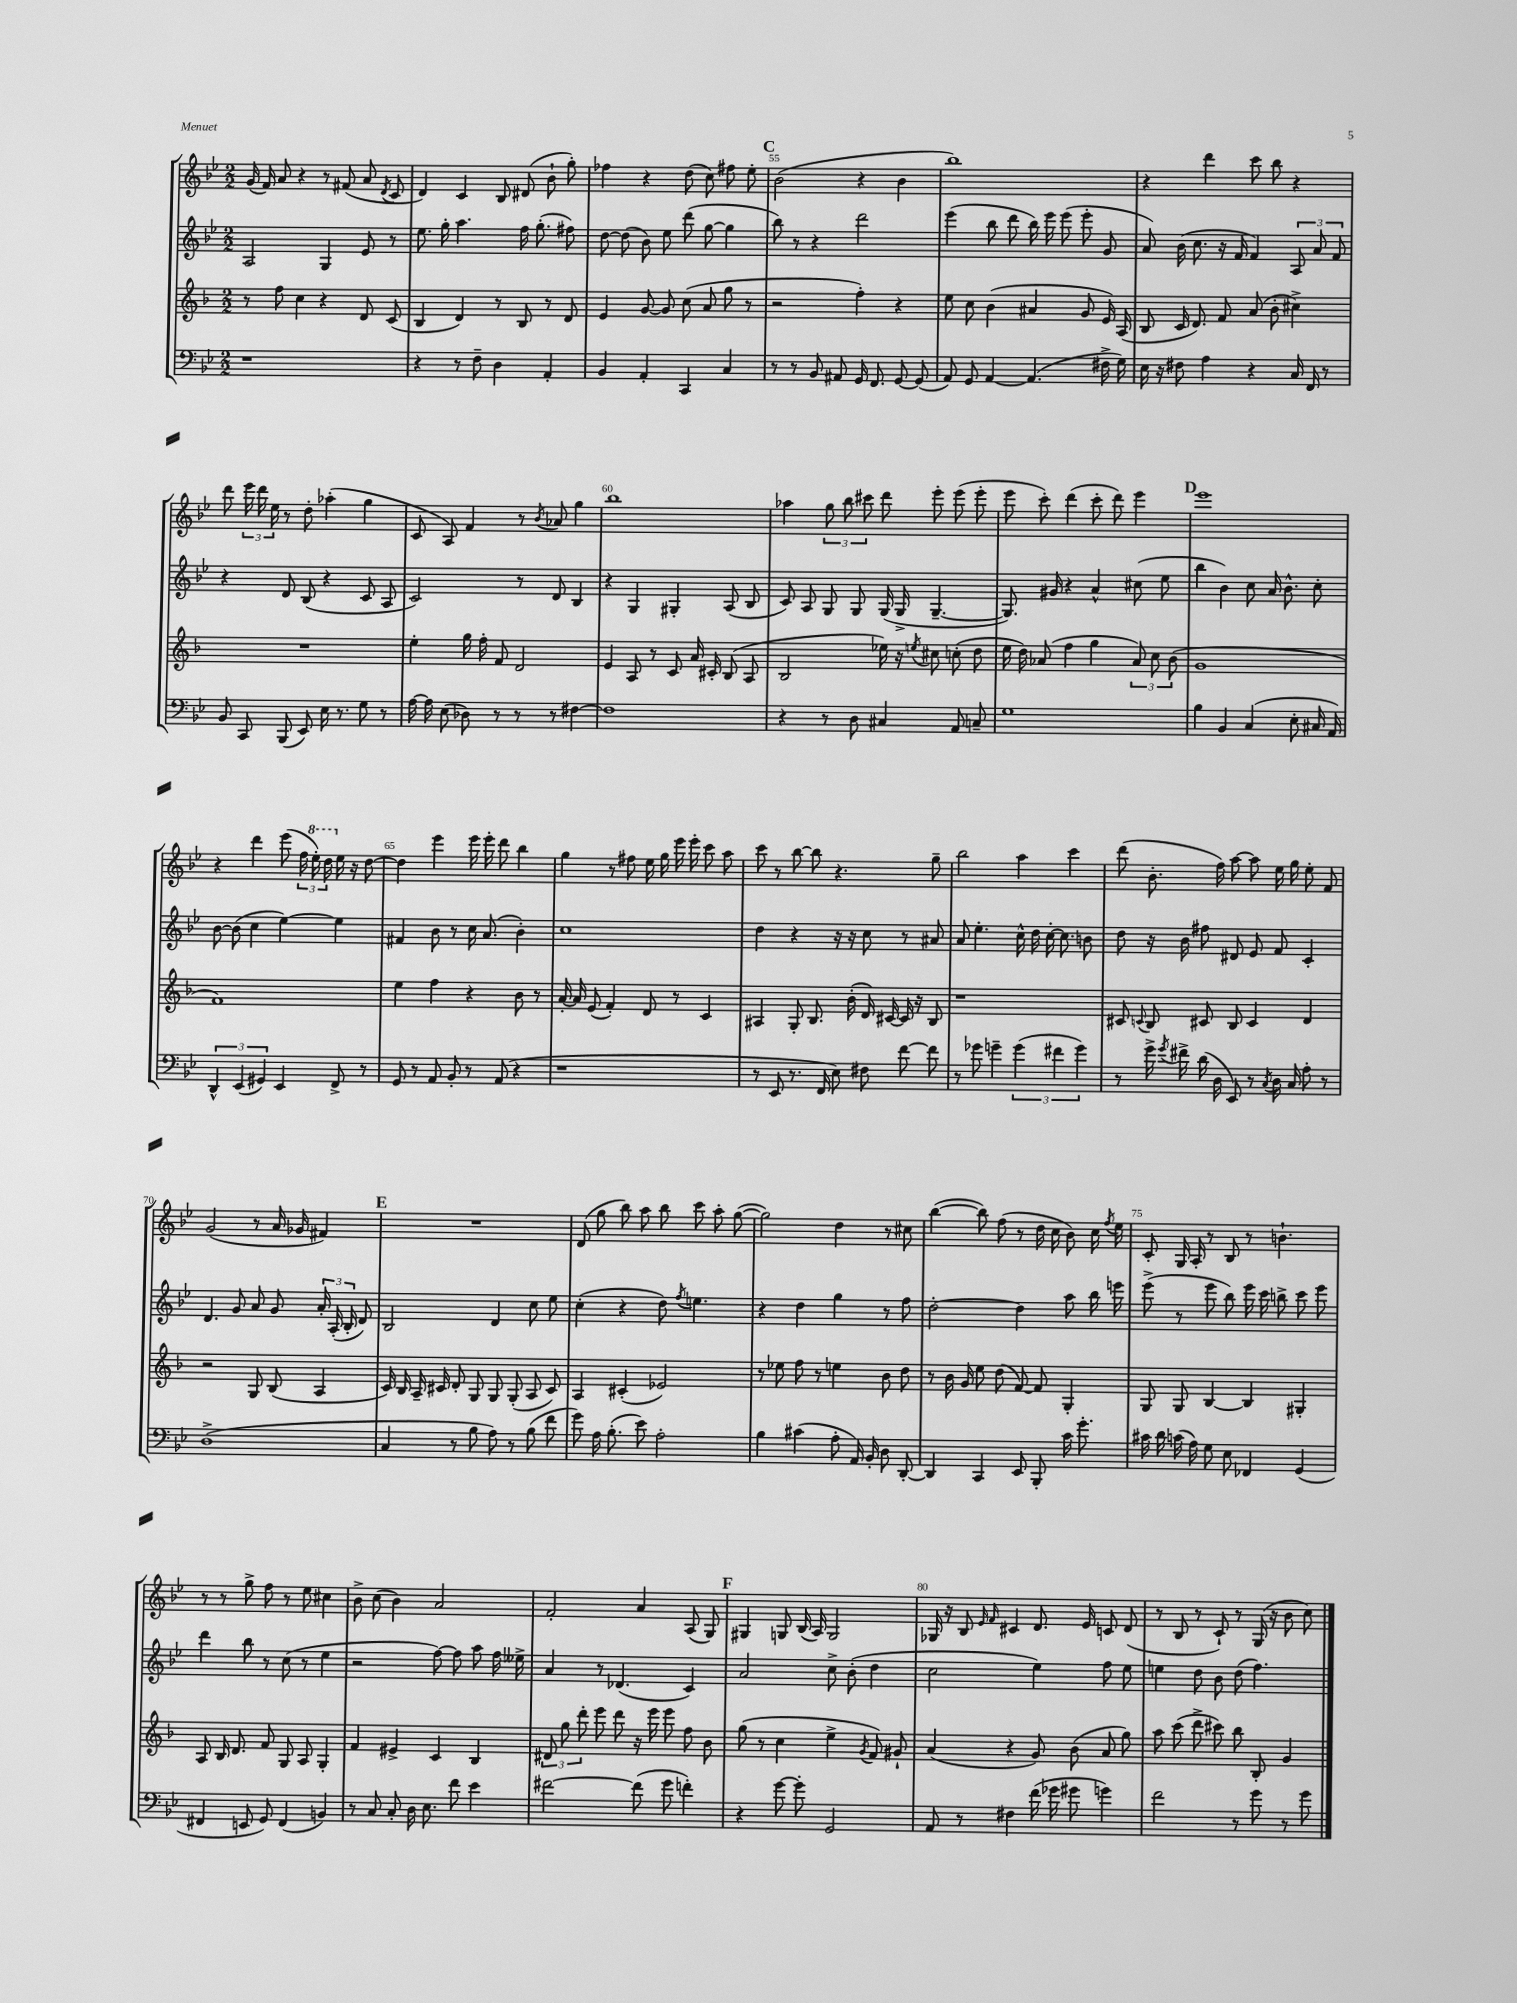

**kern	**kern	**kern	**kern
*staff4	*staff3	*staff2	*staff1
*clefF4	*clefG2	*clefG2	*clefG2
*k[b-e-]	*k[b-]	*k[b-e-]	*k[b-e-]
*M2/2	*M2/2	*M2/2	*M2/2
1r	8r	2A/	(16g/
.	.	.	16f/)
.	8ff\	.	8a/
.	4cc\	.	4r
.	4r	4G/	8r
.	.	.	(8f#/
.	8d/	8e-/	8a/
.	.	.	8qd/
.	(8c/	8r	8c/
=	=	=	=
4r	4B-/	8.ee-\	4d/)
.	.	16gg'\	.
8r	4d/)	4.aa\	4c/
8F~\	.	.	.
4D\	8r	.	8B-/
.	8B-/	16ff\	(8d#/
.	.	(8.gg'\	.
4AA'/	8r	.	8b-`\
.	8d/	8ff#\)	8gg'\)
=	=	=	=
4BB-/	4e/	[8dd\	4ff-\
.	.	(8dd\]	.
4AA'/	[8g/	8b-\)	4r
.	8g/]	8ee-\	.
4CC/	(8cc\	(8ddd\	(8dd\
.	8a/	[8gg\	8cc\)
4C/	8gg\	4gg\]	8ff#\
.	8r	.	8ee-'\
=	=	=	=
8r	2r	8bb-\)	(2b-\
8r	.	8r	.
8BB-/	.	4r	.
8AA#/	.	.	.
16GG/	4ff'\)	2ddd\	4r
8.FF/	.	.	.
[8GG/	4r	.	4b-\
(8GG/]	.	.	.
=	=	=	=
8AA/)	8ee\	(4eee-\	1bb-)
8GG/	8cc\	.	.
[4AA/	(4b-\	8bb-\	.
.	.	8ddd\	.
(4.AA/]	4a#/	16bb-\)	.
.	.	16eee-\	.
.	.	(8eee-\	.
.	8g/	8eee-'\	.
16F#^\	16e/)	8g/	.
16G\)	(16A/	.	.
=	=	=	=
16E-\	8B-/	8a/)	4r
16r	.	.	.
8F#\	16c/	(16b-\	.
.	8.d/)	8.cc\	.
4A\	.	.	4ddd\
.	8f/	16r	.
.	.	16f/	.
4r	(8a/	4f/)	8ccc\
.	8b-'\	.	8bb-\
16C/	4cc#^\)	12A/	4r
16FF/	.	.	.
.	.	12a/	.
8r	.	.	.
.	.	12f/	.
=	=	=	=
8BB-/	1r	4r	8ddd\
8CC/	.	.	24eee-\
.	.	.	24ddd\
.	.	.	24ee-\
(8BBB-/	.	8d/	8r
8EE-/)	.	(8B-/	8dd'\
16E-\	.	4r	(4aa-'\
8.r	.	.	.
8G\	.	8c/	4gg\
8r	.	8A/	.
=	=	=	=
[16A\	4ee'\	2c/)	8c/
16A\]	.	.	.
(8E-\	.	.	8A/)
8D-\)	16gg\	.	4f/
.	16ff'\	.	.
8r	8f/	.	.
8r	2d/	8r	8r
.	.	.	8qb-/
8r	.	8d/	8a-/
[4F#\	.	4B-/	4gg\
=	=	=	=
1F#]	4e/	4r	1bb-
.	8A/	4G/	.
.	8r	.	.
.	8c/	4G#'/	.
.	16a/	.	.
.	16c#'/	.	.
.	(8B-/	(8A/	.
.	8A/	8B-/	.
=	=	=	=
4r	2B-/	8c/)	4aa-\
.	.	8A/	.
8r	.	8G/	12gg\
.	.	.	12bb-\
8D\	.	8G/	.
.	.	.	12ccc#\
4C#/	16ee-\)	(16G/	8ddd\
.	16r	16G^/	.
.	8qee/	.	.
.	8cc#\	[4.G~/	8eee-'\
8AA/	(8cc'\	.	(8eee-\
8C~/	8dd\	.	8eee-'\
=	=	=	=
1G	16ee\	8.G/])	8eee-\
.	16dd\)	.	.
.	(8a-/	.	8ccc'\)
.	.	16g#/	.
.	4ff\	4r	(4ddd\
.	4gg\	4a^^/	8ccc'\
.	.	.	8ddd\)
.	12a-/)	(8cc#\	4eee-\
.	12cc\	.	.
.	.	8ee-\	.
.	(12b-\	.	.
=	=	=	=
4B-\	1g	4bb-\	1eee-
4BB-/	.	4b-\)	.
(4C/	.	8cc\	.
.	.	16a/	.
.	.	8.b-^^\	.
8E-'\	.	.	.
16C#/	.	8cc'\	.
16AA/)	.	.	.
=	=	=	=
6DD^^/	1f)	[8b-\	4r
.	.	(8b-\]	.
(6EE-/	.	.	.
.	.	4cc\	4ddd\
6GG#/)	.	.	.
4EE-/	.	[4ee-\)	(8eee-\
.	.	.	24ff\
.	.	.	24eee-'\)
.	.	.	24ddd\
8FF^/	.	4ee-\]	16ee-\
.	.	.	16r
8r	.	.	[8dd\
=	=	=	=
8GG/	4ee\	4f#/	4dd\]
8r	.	.	.
8AA/	4ff\	8b-\	4eee-\
8BB-'/	.	8r	.
8r	4r	16cc\	16eee-\
.	.	(8.a/	16eee-'\
(8AA/	.	.	8ddd\
4r	8b-\	4b-'\)	4bb-\
.	8r	.	.
=	=	=	=
1r	[16a'/	1cc	4gg\
.	16a/]	.	.
.	(8e/	.	.
.	4f'/)	.	8r
.	.	.	8ff#\
.	8d/	.	16ee-\
.	.	.	16gg\
.	8r	.	16eee-\
.	.	.	16eee-'\
.	4c/	.	8ccc\
.	.	.	8aa\
=	=	=	=
8r	4A#/	4dd\	8ccc\
8EE-/	.	.	8r
8.r	8G'/	4r	[8bb-\
.	8.B-/	.	8bb-\]
16FF/	.	.	.
8E-\)	.	16r	4.r
.	(16b-'\	16r	.
8F#\	16d/)	8cc\	.
.	[16c#/	.	.
[8f\	16c#/]	8r	.
.	16r	.	.
8f\]	8B-/	8a#/	8gg~\
=	=	=	=
8r	1r	8a/	2bb-\
8g-\	.	4.ee-'\	.
4g~\	.	.	.
(6g\	.	16cc^^\	4aa\
.	.	16dd\	.
.	.	[16cc'\	.
6f#\	.	.	.
.	.	8.cc\]	.
.	.	.	4ccc\
6g\)	.	.	.
.	.	8b\	.
=	=	=	=
8r	8c#/	8dd\	(8ddd\
.	8qqc/	.	.
16g^\	8B-/	16r	8.b-'\
8qg/	.	.	.
16f#^\	.	16b-\	.
(16d\	8c#/	8ff#\	.
16D\	.	.	16ff\)
8EE-/)	8B-/	8d#/	[8aa\
8r	4c#/	8e-/	8aa\]
8qC/	.	.	.
16D\	.	8f/	16ee-\
16C/	.	.	16gg\
8A'\	4d/	4c'/	8ee-'\
8r	.	.	8f/
=	=	=	=
(1D^	2r	4.d/	(2g/
.	.	8g/	.
.	8G/	8a/	8r
.	(8B-/	8g/	16a/
.	.	.	16g-/
.	4A/	24a'/	4f#/)
.	.	(24A'/	.
.	.	24B-'/	.
.	.	8d/)	.
=	=	=	=
4C/	16c/)	2B-/	1r
.	16B-/	.	.
.	16A~/	.	.
.	16c#/	.	.
8r	8d'/	.	.
8B-\	8G/	.	.
8A\)	8G/	4d/	.
8r	(8G'/	.	.
(8B-\	8A/	8cc\	.
8f\	8c#/)	8ee-\	.
=	=	=	=
8g\)	4A/	(4cc'\	(8d/
16A\	.	.	8gg\
(8.B-'\	.	.	.
.	(4c#'/	4r	8bb-\)
8e-\)	.	.	8aa\
2A'\	2e-/)	8dd\)	8bb-\
.	.	8qff/	.
.	.	4.ee\	8ccc\
.	.	.	8aa'\
.	.	.	([8gg\
=	=	=	=
4B-\	8r	4r	2gg\])
.	8ee-\	.	.
(4c#\	8ff\	4dd\	.
.	8r	.	.
8A'\	4ee\	4gg\	4dd\
16AA/)	.	.	.
16BB-'/	.	.	.
8D\	8b-\	8r	8r
[8DD'/	8dd\	8ff\	8cc#\
=	=	=	=
4DD/]	8r	[2dd'\	([4bb-\
.	16b-\	.	.
.	16g/	.	.
4CC/	8ee\	.	8bb-\])
.	(8dd\	.	(8ff\
8EE-/	[8f/)	4dd\]	8r
8BBB-'/	8f/]	.	16dd\
.	.	.	16cc\
16c\	4G'/	8aa\	8b-\)
8.g'\	.	.	.
.	.	16bb-\	16cc\
.	.	.	8qff/
.	.	16eee\	16ee-\
=	=	=	=
16c#\	8G/	(8eee-^\	8c'/
16d\	.	.	.
(16c\	8G/	8r	16G/
16A\)	.	.	16A'/
8G\	[4B-/	8eee-\	8r
8E-\	.	8bb-\)	8B-/
4FF-/	4B-/]	16eee-\	8r
.	.	16ccc\	.
.	.	8bb^\	4.b`\
(4GG/	4G#'/	8ccc\	.
.	.	8eee-\	.
=	=	=	=
4FF#/	8A/	4ddd\	8r
.	16B-/	.	8r
.	8.d/	.	.
8EE/	.	8bb-\	8gg^\
8GG/)	8f/	8r	8ff\
(4FF#/	8G/	(8cc\	8r
.	8A/	8r	8ee-\
4BB/)	4G'/	4ee-\	4cc#\
=	=	=	=
8r	4f/	2r	8b-^\
8C/	.	.	(8cc\
8C'/	4e#^/	.	4b-\)
16D\	.	.	.
8.E-\	.	.	.
.	4c/	[8ff\)	2a/
8f\	.	8ff\]	.
4e-\	4B-/	8aa\	.
.	.	16ff\	.
.	.	16ee--^\	.
=	=	=	=
[2f#\	12d#/	4a/	2f'/
.	12gg\	.	.
.	12ddd'\	.	.
.	8eee\	8r	.
.	8ddd\	(4.d-/	.
(8f#\]	16r	.	4a/
.	16eee\	.	.
8g\	8eee\	.	.
4f'\)	8ff\	4c/)	(8A/
.	8b-\	.	8G/)
=	=	=	=
4r	(8gg\	2a/	4G#/
.	8r	.	.
[8g\	4cc\	.	8G/
8g'\]	.	.	(16B-/
.	.	.	16A/)
2GG/	4ee^\	8cc^\	2G/
.	.	(8b-'\	.
.	8qg/	.	.
.	8f/)	4dd\	.
.	8g#`/	.	.
=	=	=	=
8AA/	(4a/	2cc\	16G-/
.	.	.	16r
8r	.	.	8B-/
.	.	.	16qqe-/
.	.	.	16qqf/
4F#\	4r	.	4c#/
(16f\	8g/)	4ee-\)	8.d/
16g-\	.	.	.
8g#\	(8b-\	.	.
.	.	.	16e-/
4g\)	8a/	8ff\	8c/
.	8gg\)	8ee-\	(8d/
=	=	=	=
2f\	8aa\	4ee\	8r
.	(8ccc\	.	8B-/
.	8ddd^\	8dd\	8r
.	8ccc#\)	8b-\	8c`/)
8r	8bb-\	(8dd\	8r
8g\	8B-'/	4.ff\)	(16G/
.	.	.	16r
8r	4g/	.	8b-\
8g\	.	.	8cc\)
==	==	==	==
*-	*-	*-	*-
